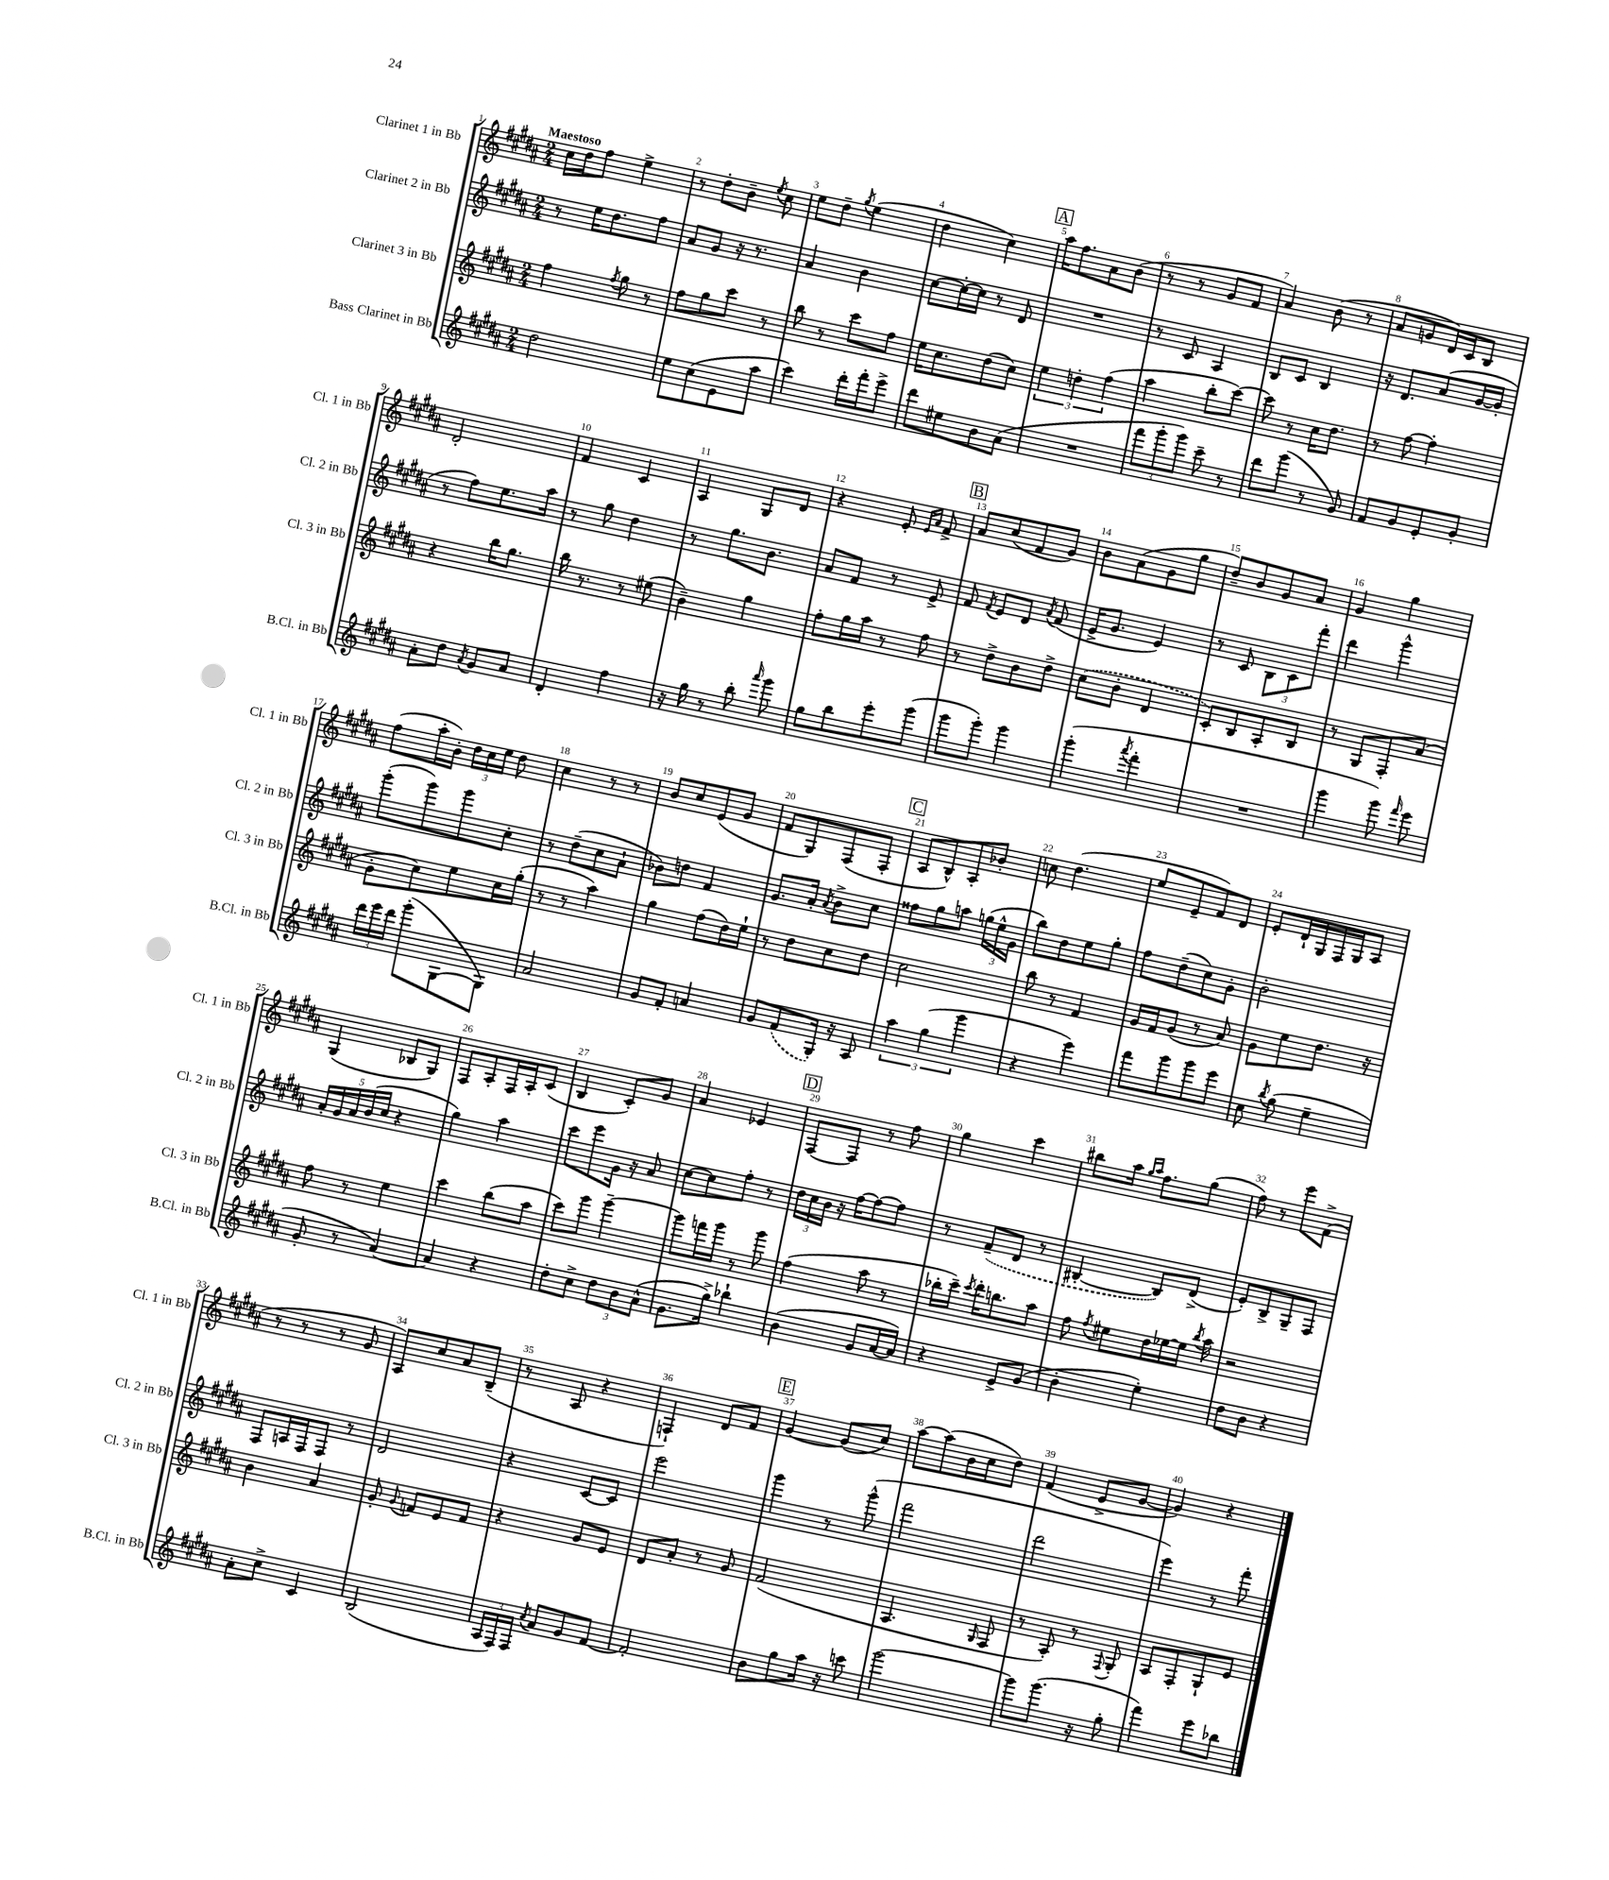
<<
\new StaffGroup <<
\new Staff = "s0" \with { instrumentName = "Clarinet 1 in Bb" shortInstrumentName = "Cl. 1 in Bb" } {
    \clef treble \key b \major \numericTimeSignature \time 2/4 \tempo "Maestoso"
    \autoBeamOff cis''16[ dis''16 fis''8] e''4-> |
    r8 dis''8[-. b'8]-- \acciaccatura { e''8 } cis''8 |
    e''8[ dis''8]-- \acciaccatura { gis''8 } e''4( |
    dis''4 cis''4) |
    \mark \markup { \box "A" } ais''16[ fis''8. ais'8 b'8]( |
    r8 r8 gis'8[ fis'8] |
    ais'4) b'8( r8 |
    ais'8[ g'8 dis'16) cis'16 b8] |
    dis'2-. |
    fis'4 cis'4 |
    ais4 gis8[ dis'8] |
    r4 e'8-. \grace { e'16[ ais'16] } fis'8-> |
    \mark \markup { \box "B" } ais'8[ cis''8( fis'8 gis'8]) |
    b'8[ ais'8( gis'8 gis''8] |
    dis''8[--) b'8 gis'8 ais'8] |
    gis'4 gis''4 |
    fis''8[( ais''16-. b'16]-.) \tuplet 3/2 { dis''16[ cis''16 e''16] } dis''8 |
    cis''4 r8 r8 |
    b'8[ cis''8 e'8( gis'8] |
    fis'8[ gis8) fis8( fis8]-. |
    \mark \markup { \box "C" } ais8[ b8-^) ais8-. bes'8]-. |
    c''8 dis''4.( |
    e''8[ e'8-- fis'8) dis'8] |
    e'8[-. dis'16-! gis16 fis16 gis16 ais8] |
    gis4( bes8[ gis8]) |
    fis8[ ais8-. fis16 ais16-. cis'8]( |
    b4 cis'8[-.) gis'8] |
    ais'4 ees'4 |
    \mark \markup { \box "D" } fis8[~ fis8] r8 fis''8 |
    gis''4 cis'''4 |
    bis''8[ ais''16] \grace { gis''16[ ais''16] } fis''8.[ gis''8]( |
    fis''8) r8 e'''8[ fis'8]->( |
    r8 r8 r8 gis'8 |
    ais8[) cis''8 ais'8 b8]--( |
    r8 ais8 r4 |
    f4-!) dis'8[ fis'8] |
    \mark \markup { \box "E" } gis'4~ gis'8[( cis''8]) |
    ais''8[~ ais''8( b'16 cis''16 dis''8]) |
    fis'4( e'8[-> gis'8]~ |
    gis'4) r4 \bar "|." |
}
\new Staff = "s1" \with { instrumentName = "Clarinet 2 in Bb" shortInstrumentName = "Cl. 2 in Bb" } {
    \clef treble \key b \major \numericTimeSignature \time 2/4
    \autoBeamOff r8 e''16[ dis''8. fis''8] |
    ais'8[ gis'8] r16 r8. |
    ais'4 b'4 |
    cis''8[~ cis''16~-. cis''16] r8 dis'8 |
    \mark \markup { \box "A" } R2 |
    r8 cis'8 ais4 |
    b8[ cis'8] b4 |
    r16 dis'8.[ ais'8( gis'16~ gis'16]-. |
    r8 fis''8[) e''8. ais''16] |
    r8 gis''8 dis''4 |
    r8 gis''8.[ b'8.] |
    ais'8[ fis'8] r8 e'8-> |
    \mark \markup { \box "B" } fis'8 \acciaccatura { fis'8 } e'8[ dis'8] \acciaccatura { ais'8 } fis'8( |
    e'16[-> gis'8.] e'4) |
    r8 cis'8 \tuplet 3/2 { b8[ cis'8 fis'''8]-. } |
    dis'''4 gis'''4-^ |
    gis'''8[-.( gis'''8) gis'''8 cis''8]-. |
    r8 dis''8[--( cis''8 ais'8]-! |
    bes'8[) d''8] fis'4 |
    gis'8.[ ais'16]-. \acciaccatura { ais'8 } b'8[-> cis''8] |
    \mark \markup { \box "C" } fisis''8[ gis''8 a''8] \tuplet 3/2 { g''16[( e''16-^ gis'16] } |
    b''8[) dis''8 e''8 gis''8]-. |
    fis''8[ dis''8--( cis''8) gis'8]-. |
    b'2-. |
    \tuplet 5/4 { ais'16[-. gis'16 ais'16 b'16( cis''16] } r4 |
    gis''4) ais''4 |
    cis'''8[ e'''8 gis'16] r16 ais'8 |
    cis''8[~ cis''8 fis''8]-. r8 |
    \mark \markup { \box "D" } \tuplet 3/2 { dis''16[ cis''16 b'16] } r16 fis''16[~ fis''8~ fis''8] |
    r8 \once \slurDashed fis'8[--( dis'8] r8 |
    bis4~-. bis8[) dis'8]->( |
    e'8[-.) b8-> gis8-- fis8] |
    fis8[ a16 fis16 fis8] r8 |
    dis'2 |
    r4 cis'8[~ cis'8] |
    e'''2 |
    \mark \markup { \box "E" } gis'''4 r8 gis'''8-^( |
    fis'''2 |
    dis'''2 |
    e'''4) r8 fis'''8-. \bar "|." |
}
\new Staff = "s2" \with { instrumentName = "Clarinet 3 in Bb" shortInstrumentName = "Cl. 3 in Bb" } {
    \clef treble \key b \major \numericTimeSignature \time 2/4
    \autoBeamOff fis''4 \acciaccatura { fis''8 } gis''8 r8 |
    fis''8[ gis''8 cis'''8] r8 |
    b''8 r8 cis'''8[ fis''8] |
    e''16[ cis''8. dis''8( cis''8]) |
    \mark \markup { \box "A" } \tuplet 3/2 { e''4 d''4-. fis''4( } |
    ais''4 b''8[-. cis'''8]~) |
    cis'''8 r8 cis''16[ dis''8.] |
    r8 fis''8~ fis''4-. |
    r4 b''16[ gis''8.] |
    b''16 r8. r8 eis''8( |
    b'4--) gis''4 |
    fis''8[-. gis''16 ais''16] r8 fis''8 |
    \mark \markup { \box "B" } r8 dis''8[-> b'8 dis''8]-> |
    \once \slurDashed cis''8[( b'8]-. dis'4 |
    cis'8[-.) b8 ais8-. b8] |
    r8 gis8[ fis8-. ais'8]( |
    gis'8[-. cis''8) e''8 cis''16 gis''16]-.( |
    r8 r8 ais''4) |
    gis''4 fis''8[( dis''16) e''16]-! |
    r8 dis''8[ cis''8 dis''8] |
    \mark \markup { \box "C" } cis''2 |
    b''8 r8 fis'4 |
    gis'16[ fis'16 gis'8]( r8 ais'8) |
    gis'8[ e''8 dis''8.] r16 |
    fis''8 r8 e''4 |
    cis'''4 b''8[( ais''8] |
    cis'''8[) gis'''8] gis'''4~-- |
    gis'''8[ f'''16 gis'''16] r8 gis'''8 |
    \mark \markup { \box "D" } fis''4( ais''8 r8 |
    bes''16[-. cis'''16]--) \acciaccatura { cis'''8 } dis'''16[-. b''8. ais''8] |
    fis''8 \acciaccatura { fis''8 } eis''8[ dis''16 ees''16~ ees''16] \acciaccatura { b''8 } ais''16 |
    r2 |
    b'4 ais'4 |
    gis'8-. \appoggiatura { gis'8 } f'8[ e'8 f'8] |
    r4 gis'8[ e'8] |
    dis'8[ ais'8]-. r8 gis'8 |
    \mark \markup { \box "E" } fis'2( |
    ais4. \grace { gis16 } fis8 |
    r8 ais8-.) r8 \appoggiatura { fis8 } gis8-. |
    ais8[ fis8-. gis8-! e'8] \bar "|." |
}
\new Staff = "s3" \with { instrumentName = "Bass Clarinet in Bb" shortInstrumentName = "B.Cl. in Bb" } {
    \clef treble \key b \major \numericTimeSignature \time 2/4
    \autoBeamOff dis''2 |
    e''8[ cis''8( e'8 ais''8] |
    cis'''4) dis'''16[-. fis'''16-. e'''8]-> |
    dis'''8[ eis''8 b'8 ais'8]( |
    \mark \markup { \box "A" } R2 |
    \tuplet 3/2 { fis'''8[ gis'''8-. gis'''8]) } cis'''8-- r8 |
    dis'''8[ gis'''8]( r8 gis'8) |
    fis'8[ gis'8 e'8-. gis'8]-. |
    ais'8[-. dis''8] \acciaccatura { ais'8 } gis'8[ ais'8] |
    dis'4-. fis''4 |
    r16 gis''16 r8 b''8-. \grace { ais'''16 } gis'''8 |
    gis''8[ b''8 e'''8-. gis'''8]( |
    \mark \markup { \box "B" } gis'''8[ gis'''8]-.) gis'''4 |
    gis'''4-.( \acciaccatura { ais'''8 } fis'''4-. |
    R2 |
    gis'''4 gis'''8) \grace { fis'''16 } e'''8 |
    \tuplet 3/2 { dis'''16[ e'''16 dis'''16] } gis'''8[-.( gis8~ gis8]) |
    ais'2 |
    gis'8[ fis'8]-. a'4 |
    gis'8[ \once \slurDashed fis'8( gis16]-.) r16 ais8 |
    \mark \markup { \box "C" } \tuplet 3/2 { ais''4 gis''4( gis'''4 } |
    r4 e'''4) |
    fis'''8[ gis'''8 gis'''8 e'''8] |
    cis''8 \acciaccatura { b''8 } gis''8( e''4-- |
    gis'8-. r8 ais'4~) |
    ais'4 r4 |
    dis''8[-. cis''8]-> \tuplet 3/2 { dis''8[ b'8 ais'8]-^( } |
    gis'8.[ gis''16]->) bes''4-! |
    \mark \markup { \box "D" } b'4( gis'8[ ais'16~ ais'16]) |
    r4 e'8[-> gis'8]( |
    b'4-. e''4-.) |
    dis''8[ b'8] r4 |
    ais'8[-. cis''8]-> cis'4 |
    b2( |
    \tuplet 3/2 { ais16[ fis16) fis16] } \acciaccatura { cis''8 } ais'8[ gis'8 fis'8]~ |
    fis'2-. |
    \mark \markup { \box "E" } b'8[ gis''8 ais''16] r16 c'''8 |
    gis'''2~ |
    gis'''8[ gis'''8.]( r16 gis''8-. |
    fis'''4) e'''8[ bes''8] \bar "|." |
}
>>
>>
\layout { \context { \Score \override BarNumber.break-visibility = ##(#f #t #t) barNumberVisibility = #all-bar-numbers-visible } }
